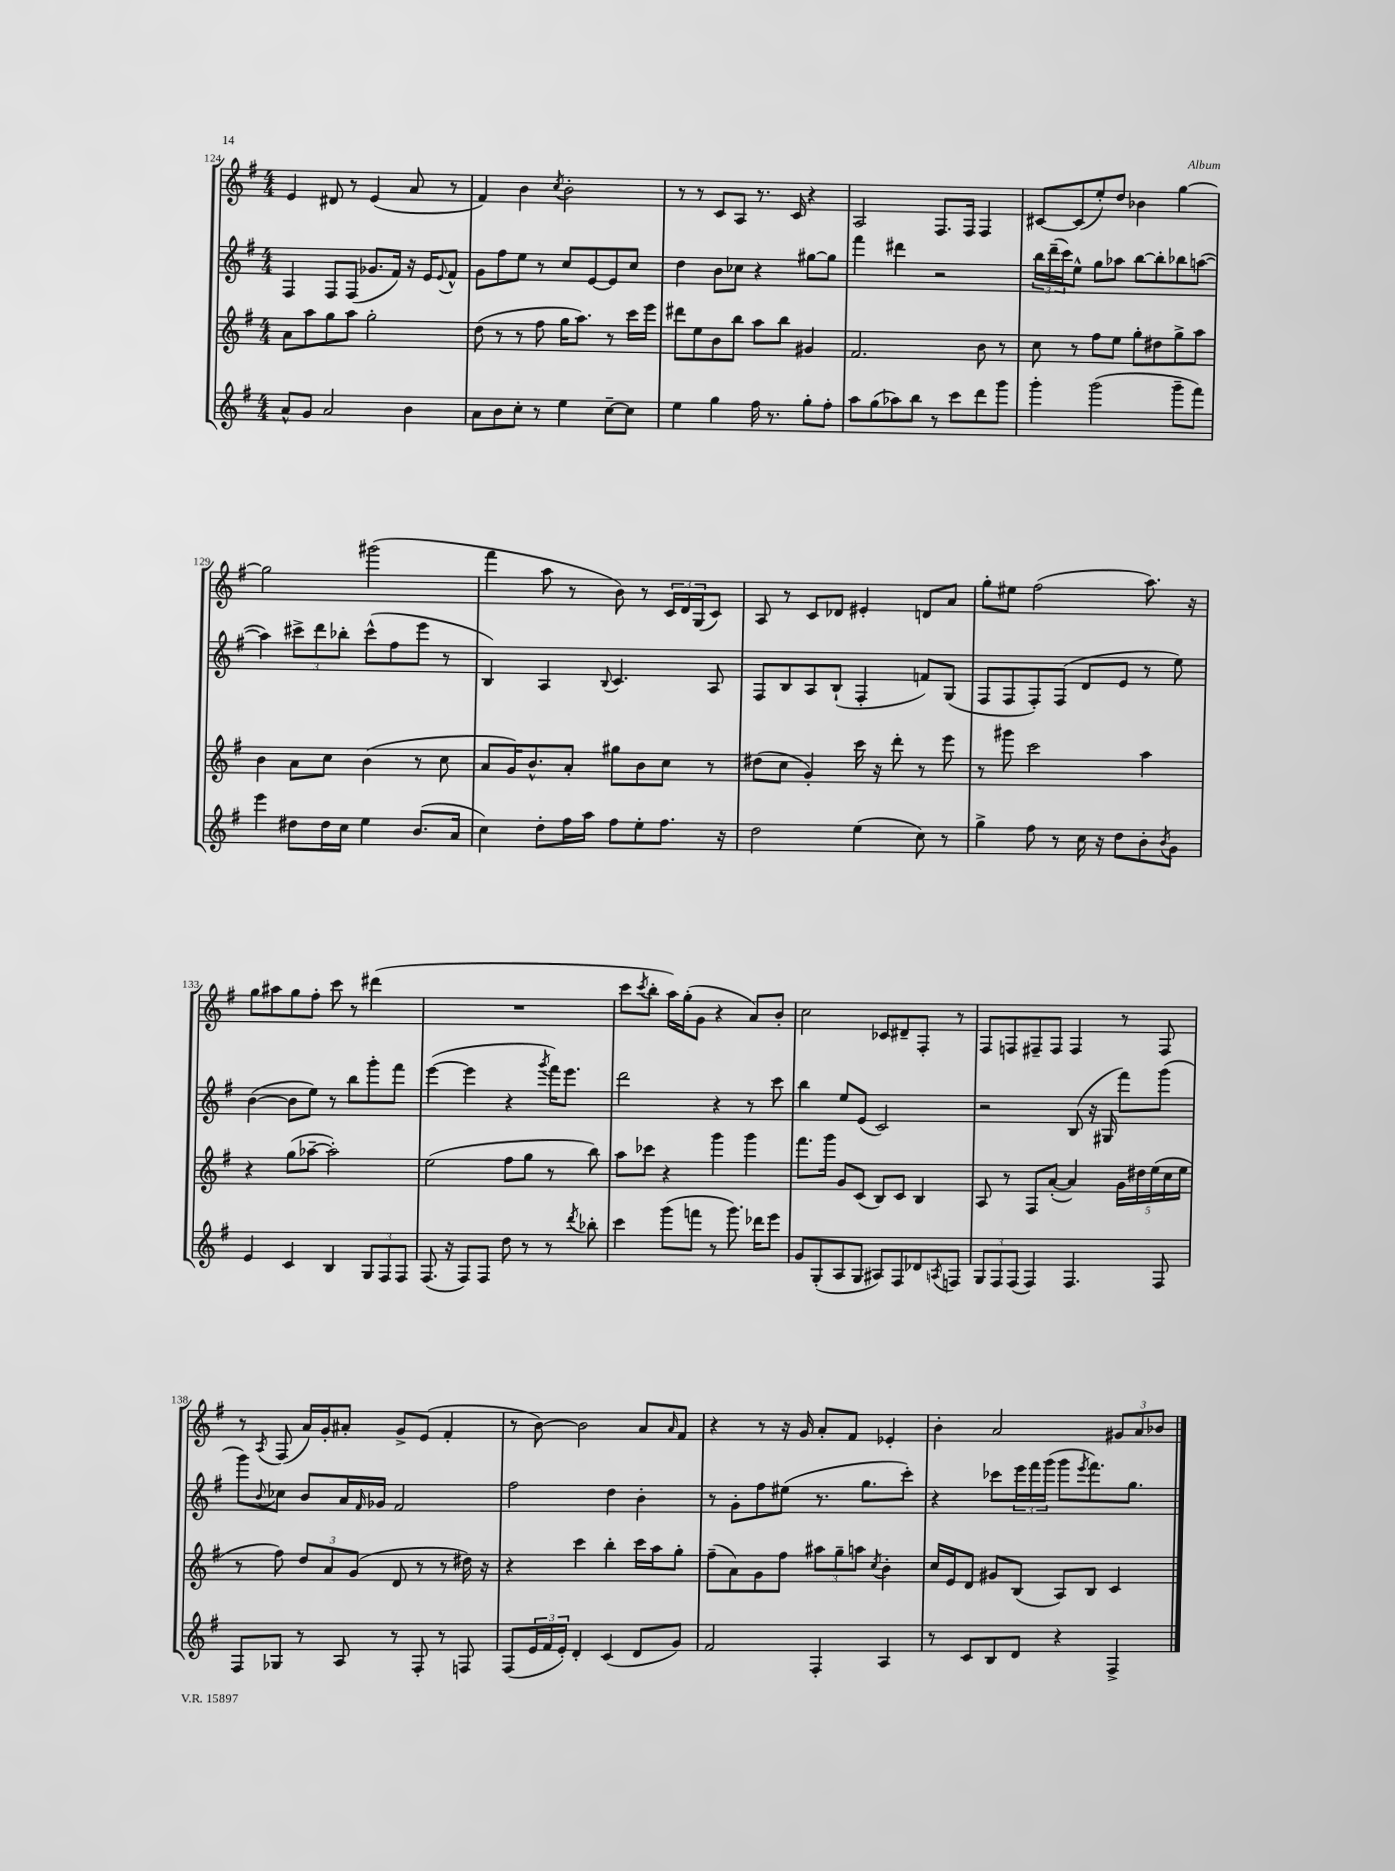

**kern	**kern	**kern	**kern
*part4	*part3	*part2	*part1
*staff4	*staff3	*staff2	*staff1
*clefG2	*clefG2	*clefG2	*clefG2
*k[f#]	*k[f#]	*k[f#]	*k[f#]
*M4/4	*M4/4	*M4/4	*M4/4
=124	=124	=124	=124
8a^^/L	8a\L	4F#/	4e/
8g/J	8aa\	.	.
2a/	8gg\	8F#/L	8d#X/
.	8aa\J	(8F#/J	8r
.	2gg'\	8.g-X/L	(4e/
.	.	16f#/Jk)	.
4b\	.	16r	8a/
.	.	16e/KL	.
.	.	8qqe/	.
.	.	8f#^^/J	8r
=125	=125	=125	=125
8a\L	(8dd\	8g\L	4f#/)
8b\	8r	8ff#\	.
8cc'\J	8r	8ee\J	4b\
8r	8ff#\	8r	.
.	.	.	8qcc/
4ee\	16gg\KL	8cc/L	2b'\
.	8.aa\J)	.	.
.	.	[8e/	.
[8cc~\L	8r	8e/]	.
8cc\J]	16ccc\LL	8cc/J	.
.	16eee\JJ	.	.
=126	=126	=126	=126
4ee\	8ddd#X\L	4dd\	8r
.	8ee\	.	8r
4gg\	8b\	8b\L	8c/L
.	8bb\J	8cc-X\J	8A/J
16ff#\	8aa\L	4r	8.r
8.r	.	.	.
.	8bb\J	.	.
.	.	.	16c/
8gg'\L	4g#X/	[8gg#X\L	4r
8ff#'\J	.	8gg#\J]	.
=127	=127	=127	=127
8aa\L	2.f#/	4fff#\	2A/
(8gg\	.	.	.
8aa-X\)	.	4ddd#X\	.
8bb\J	.	.	.
8r	.	2r	8.F#/L
8ccc\L	.	.	.
.	.	.	16F#/Jk
8ddd\	8b\	.	4F#/
8ggg\J	8r	.	.
=128	=128	=128	=128
4ggg'\	8cc\	24bb\LL	[8c#X/L
.	.	(24ddd~\	.
.	.	24ccc\J)	.
.	8r	8ee^^\J	(8c#/]
(2ggg\	8ff#\L	8gg\L	8ee'/)
.	8ee\J	8aa-X\J	8dd/J
.	8gg'\L	[8bb\L	4b-X\
.	8dd#X\	8bb'\]	.
8ggg~\L	8gg^\	8bb-X\	[4gg\
8fff#\J)	8aa\J	([8aan\J	.
!!LO:LB:g=z
=129	=129	=129	=129
4eee\	4b\	4aa\])	2gg\]
8dd#X\L	8a\L	12ccc#X^\L	.
.	.	12ddd\	.
16dd#\L	8cc\J	.	.
.	.	12bb-X'\J	.
16cc\JJ	.	.	.
4ee\	(4b\	(8ccc#^^\L	(2ggg#X\
.	.	8ff#\	.
(8.b/L	8r	8eee\J	.
.	8cc\	8r	.
16a/Jk	.	.	.
=130	=130	=130	=130
4cc\)	8a/L	4B/)	4fff#\
.	16g/K)	.	.
.	8.b^^/	.	.
8dd'\L	.	4A/	8aa\
16ff#\L	8a'/J	.	8r
16aa\JJ	.	.	.
.	.	8qqB/	.
8ff#\L	8gg#X\L	4.c/	8b\)
8ee'\	8b\	.	8r
8.ff#\J	8cc\J	.	24c/LL
.	.	.	24d/
.	.	.	(24G/J
.	8r	8A/	8c/J)
16r	.	.	.
=131	=131	=131	=131
2dd\	(8dd#X\L	8F#/L	8A/
.	8cc\J	8B/	8r
.	4g'/)	8A/	8c/L
.	.	(8B`/J	8d-X/J
(4ee\	16ccc\	4F#'/	4e#X'/
.	16r	.	.
.	8ddd'\	.	.
8cc\)	8r	8fn/L)	8dn/L
8r	8eee\	(8G/J	8a/J
=132	=132	=132	=132
4gg^\	8r	8F#/L	8gg'\L
.	8ggg#X\	8F#/	8ee#X\J
8ff#\	2ccc\	8F#'/)	(2ff#\
8r	.	(8F#/J	.
16cc\	.	8d/L	.
16r	.	.	.
8dd\L	.	8e/J	.
8b'\	4aa\	8r	8.aa\)
8qb/	.	.	.
8g\J	.	8ee\)	.
.	.	.	16r
!!LO:LB:g=z
=133	=133	=133	=133
4e/	4r	([4b\	8gg\L
.	.	.	8aa#X\
4c/	(8gg\L	8b\L]	8gg\
.	[8aa-X~\J	8ee\J)	8ff#'\J
4B/	2aa-'\])	8r	8ccc\
.	.	8bb\L	8r
12G/L	.	8ggg'\	(4ddd#X\
12F#/	.	.	.
.	.	8fff#\J	.
12F#/J	.	.	.
=134	=134	=134	=134
(8.F#/	(2ee\	([4eee\	1r
16r	.	.	.
8F#/L)	.	4eee\]	.
8F#/J	.	.	.
8dd\	8ff#\L	4r	.
8r	8gg\J	.	.
.	.	8qggg/	.
8r	8r	16fff#\KL)	.
.	.	8.eee\J	.
8qddd/	.	.	.
8bb-X'\	8bb\)	.	.
=135	=135	=135	=135
4ccc\	8aa\L	2ddd\	8ccc\L
.	.	.	8qccc/
.	8ccc-X\J	.	8bb'\J
(8ggg\L	4r	.	16aa\LL)
.	.	.	(16gg'\J
8fffn\J	.	.	8g\J
8r	4ggg\	4r	4r
8.ggg\)	.	.	.
.	4ggg\	8r	8a/L)
16ddd-X\KL	.	.	.
8eee\J	.	8ccc\	8b'/J
=136	=136	=136	=136
8g/L	8.fff#\L	4bb\	2cc\
(8G'/	.	.	.
.	16ggg\Jk	.	.
8A/	8g/L	8ee/L	.
8G/J	(8c/J	(8e/J	.
8A#X/L)	8B/L)	2c/)	8c-X/L
8F#/	8c/J	.	8d#X~/
8d-X/	4B/	.	8F#'/J
8qAn/	.	.	.
8Fn/J	.	.	8r
=137	=137	=137	=137
12G/L	8A/	2r	8F#/L
12F#/	.	.	.
.	8r	.	8Fn/
(12F#/J	.	.	.
4F#/)	8F#/L	.	8F#X~/
.	([8a'/J	.	8F#/J
4.F#/	4a/])	(8B/	4F#/
.	.	16r	.
.	.	16G#X/	.
.	20g\LL	8fff#\L)	8r
.	20dd#X\	.	.
.	(20ee\	.	.
8F#/	.	(8ggg\J	8F#/
.	20cc\	.	.
.	20ee\JJ	.	.
!!LO:LB:g=z
=138	=138	=138	=138
8F#/L	8r	8ggg\L)	8r
.	.	8qqb/	8qA/
8G-X/J	8ff#\)	8cc-X\J	(8F#/
8r	12dd/L	8b/L	16a/LL)
.	.	.	16g'/J
.	12a/	.	.
8A/	.	16a/L	8a#X'/J
.	(12g/J	.	.
.	.	16qqf#/	.
.	.	16g-X/JJ	.
8r	8d/	2f#/	8g^/L
8F#'/	8r	.	(8e/J
8r	8r	.	4f#'/
8Fn/	16dd#X\)	.	.
.	16r	.	.
=139	=139	=139	=139
(8F#/L	4r	2ff#\	8r
24e/L	.	.	[8b\)
24f#/	.	.	.
24e'/JJ)	.	.	.
4d'/	4ccc\	.	2b\]
(4c/	4bb'\	4dd\	.
8d/L	16ccc\LL	4b'\	8a/L
.	16aa\J	.	.
.	.	.	16qqa/
8g/J)	8gg'\J	.	8f#/J
=140	=140	=140	=140
2f#/	(8ff#~\L	8r	4r
.	8a\)	8g'\L	.
.	8g\	8ff#\	8r
.	8ff#\J	(8ee#X\J	16r
.	.	.	16g/
4F#'/	12aa#X\L	8.r	8a'/L
.	12gg~\	.	.
.	.	.	8f#/J
.	12aan\J	.	.
.	.	8.gg\L	.
.	8qcc/	.	.
4A/	4b'\	.	4e-X'/
.	.	8ccc'\J)	.
=141	=141	=141	=141
8r	16cc/LL	4r	4b'\
.	16e/J	.	.
8c/L	8d/J	.	.
8B/	8g#X/L	8ccc-X\L	2a/
8d/J	(8B/J	24eee\L	.
.	.	24fff#\	.
.	.	(24ggg\JJ	.
4r	8A/L)	8ggg\L	.
.	.	8qeee/	.
.	8B/J	8.fff#\)	.
4F#^/	4c/	.	12g#X/L
.	.	8.gg\J	.
.	.	.	12a/
.	.	.	12b-X/J
==	==	==	==
*-	*-	*-	*-
